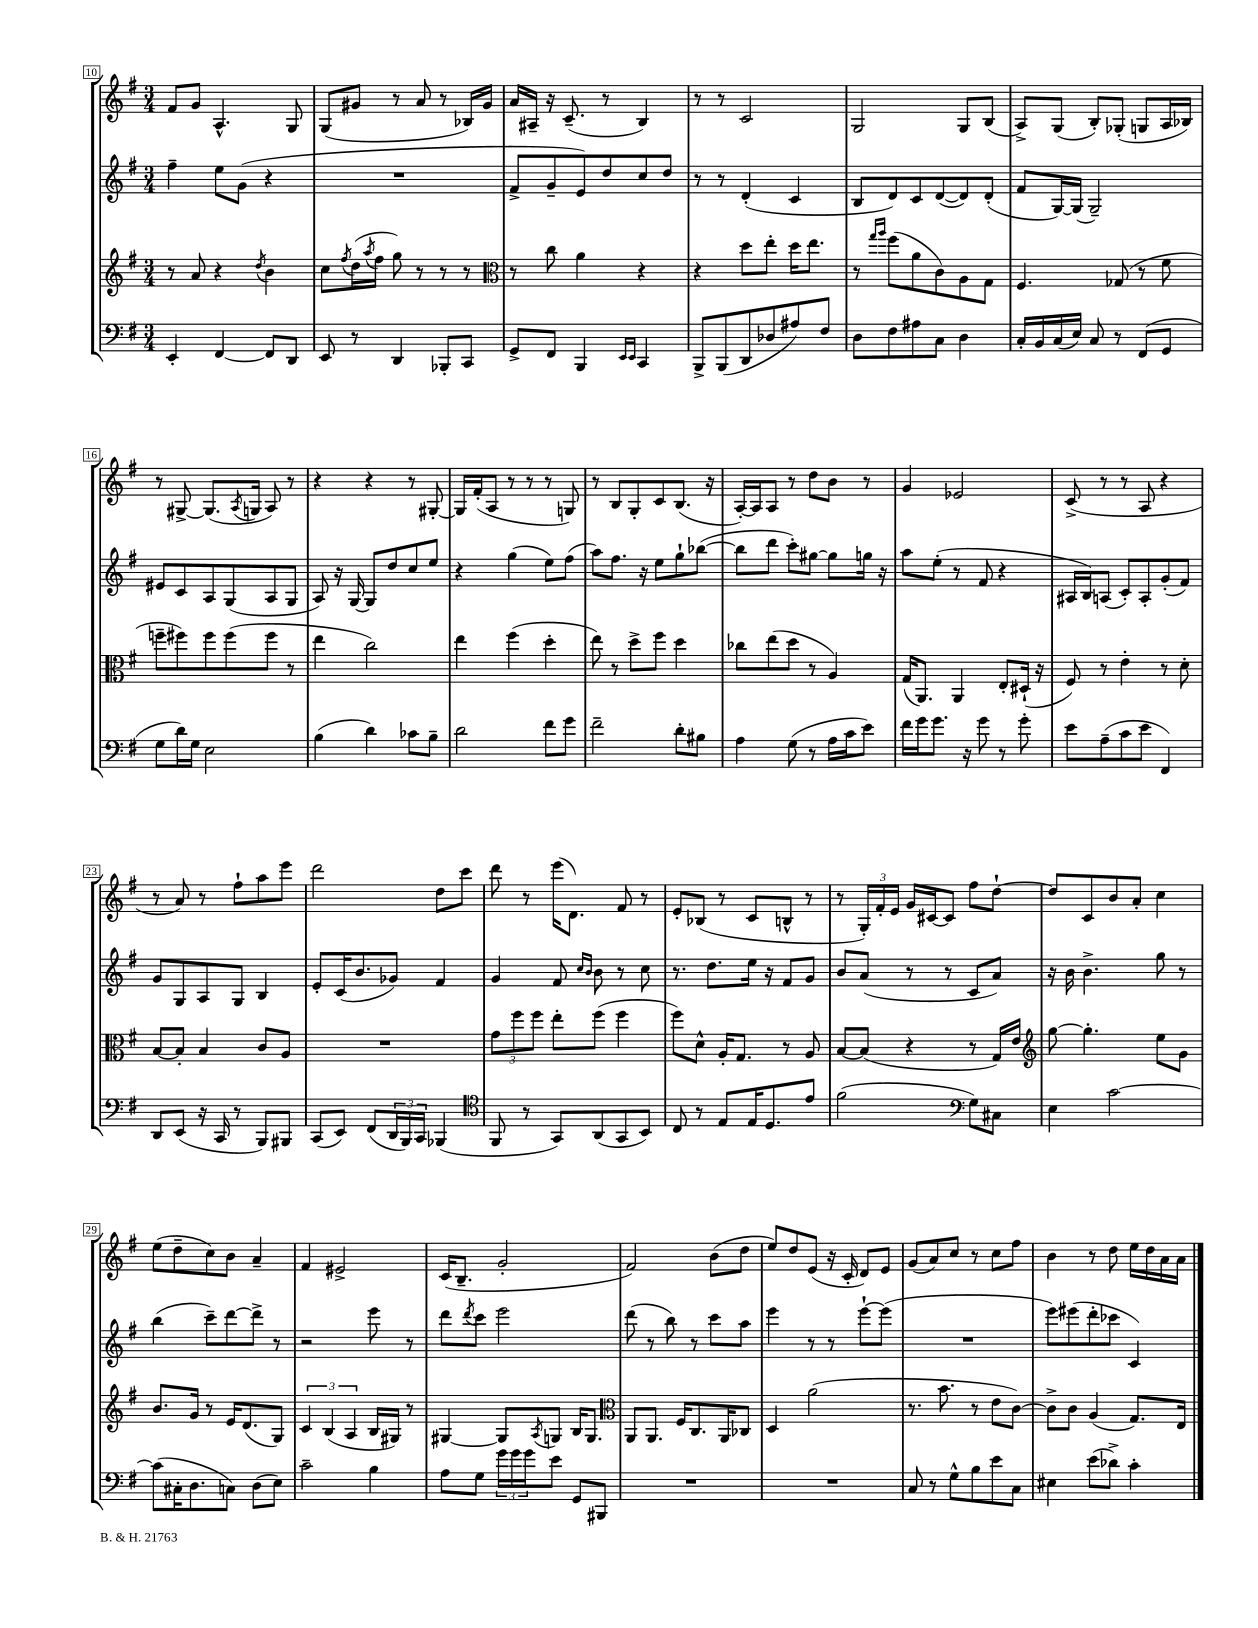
<<
\new StaffGroup <<
\new Staff = "s0" {
    \clef treble \key g \major \numericTimeSignature \time 3/4
    fis'8 g'8 a4.-^ g8 |
    g8( gis'8 r8 a'8 r8 bes16) gis'16 |
    a'16 ais16-- r16 c'8.--( r8 b4) |
    r8 r8 c'2 |
    g2 g8 b8( |
    a8->) g8( b8-.) ges8-.( g8 a16 bes16) |
    r8 gis8~-> gis8.( \acciaccatura { a8 } g16 a8) r8 |
    r4 r4 r8 gis8~-. |
    gis16 fis'16-.( a8 r8 r8 r8 g8) |
    r8 b8 g8-. c'8 b8.( r16 |
    a16~-.) a16 a8 r8 d''8 b'8 r8 |
    g'4 ees'2 |
    c'8->( r8 r8 a8 r4 |
    r8 a'8) r8 fis''8-! a''8 e'''8 |
    d'''2 d''8 c'''8 |
    d'''8 r8 e'''16( d'8.) fis'8 r8 |
    e'8-. bes8( r8 c'8 b8-^ r8 |
    r8 \tuplet 3/2 { g16-.) fis'16-. e'16 } g'16 cis'16~ cis'8 fis''8 d''8~-! |
    d''8 c'8 b'8 a'8-. c''4 |
    e''8( d''8-- c''8) b'8 a'4-- |
    fis'4 eis'2-> |
    c'16( b8.-- g'2-. |
    fis'2) b'8( d''8 |
    e''8) d''8 e'8( r16 c'16-. d'8) e'8 |
    g'8( a'8) c''8 r8 c''8 fis''8 |
    b'4 r8 d''8 e''16 d''16 a'16 a'16 \bar "|." |
}
\new Staff = "s1" {
    \clef treble \key g \major \numericTimeSignature \time 3/4
    fis''4-- e''8 g'8( r4 |
    R2. |
    fis'8-> g'8-- e'8) d''8 c''8 d''8 |
    r8 r8 d'4-.( c'4 |
    b8 d'8) c'8 d'8~( d'8) d'8-.( |
    fis'8 g16~) g16( g2--) |
    eis'8 c'8 a8 g8( a8 g8 |
    a8) r16 g16~ g8 d''8 c''8 e''8 |
    r4 g''4( e''8) fis''8( |
    a''8) fis''8. r16 e''8 g''8-! bes''8~( |
    bes''8 d'''8 c'''8-.) gis''8~ gis''8 g''16 r16 |
    a''8 e''8-.( r8 fis'8 r4 |
    ais16 b16) a8( c'8-.) a8-. g'8-.( fis'8) |
    g'8 g8 a8 g8 b4 |
    e'8-. c'16( b'8. ges'8) fis'4 |
    g'4 fis'8 \grace { c''16 b'16 } b'8 r8 c''8 |
    r8. d''8. e''16 r16 fis'8 g'8 |
    b'8 a'8( r8 r8 c'8 a'8) |
    r16 b'16 b'4.-> g''8 r8 |
    b''4( c'''8--) d'''8~ d'''8-> r8 |
    r2 e'''8 r8 |
    d'''8 \acciaccatura { d'''8 } c'''8 e'''2 |
    d'''8( r8 b''8) r8 c'''8 a''8 |
    e'''4 r8 r8 e'''8~-! e'''8( |
    R2. |
    e'''8) eis'''8( d'''8-. ces'''8 c'4) \bar "|." |
}
\new Staff = "s2" {
    \clef treble \key g \major \numericTimeSignature \time 3/4
    r8 a'8 r4 \acciaccatura { d''8 } b'4 |
    c''8 \acciaccatura { fis''8 } d''16( \acciaccatura { a''8 } fis''16 g''8) r8 r8 r8 |
    \clef alto r8 c''8 a'4 r4 |
    r4 d''8 e''8-. d''16 e''8. |
    r8 \grace { g''16 a''16 } fis''8( a'8 c'8) a8 g8 |
    fis4. ges8( r8 fis'8 |
    f''8-- fis''8) fis''8 fis''8( fis''8 r8 |
    e''4 c''2) |
    e''4 fis''4( d''4-. |
    e''8) r8 d''8-> fis''8 d''4 |
    ces''8 e''8( d''8 r8 a4) |
    g16( a,8.) a,4 e8-. dis16-!( r16 |
    fis8) r8 e'4-. r8 d'8-. |
    b8~ b8-. b4 c'8 a8 |
    R2. |
    \tuplet 3/2 { g'8 fis''8 fis''8 } e''8-. fis''8( fis''4 |
    fis''8) d'8-^ a16-. g8. r8 a8 |
    b8~ b8( r4 r8 g16) e'16 |
    \clef treble g''8~ g''4.-. e''8 g'8 |
    b'8. g'16 r8 e'16 d'8.( g8) |
    \tuplet 3/2 { c'4 b4( a4 } b16 gis16) r8 |
    gis4~ gis8 \acciaccatura { a8 } g8 b16 g8. |
    \clef alto a,8 a,8. fis16 c8. a,16 ces8 |
    d4 a'2( |
    r8. b'8. r8 e'8 c'8~) |
    c'8-> c'8 a4( g8.) e16 \bar "|." |
}
\new Staff = "s3" {
    \clef bass \key g \major \numericTimeSignature \time 3/4
    e,4-. fis,4~ fis,8 d,8 |
    e,8 r8 d,4 bes,,8-. c,8 |
    g,8-> fis,8 b,,4 \grace { e,16 e,16 } c,4 |
    b,,8-> b,,8( d,8 des8 ais8) fis8 |
    d8 fis8 ais8 c8 d4 |
    c16-. b,16 c16( e16) c8 r8 fis,8( g,8 |
    g8 d'16) g16 e2 |
    b4( d'4) ces'8 b8-- |
    d'2 fis'8 g'8 |
    fis'2-- d'8-. bis8 |
    a4 g8( r8 a16 c'16 e'8) |
    fis'16 g'16 g'8. r16 g'8 r8 g'8-. |
    e'8 a8--( c'8 e'8 fis,4) |
    d,8 e,8( r16 c,16 r8 b,,8) bis,,8 |
    c,8( e,8) fis,8( \tuplet 3/2 { d,16 b,,16) c,16 } bes,,4( |
    \clef tenor fis,8 r8 g,8) a,8( g,8 b,8) |
    c8 r8 e8 e16 d8. e'8 |
    fis'2( \clef bass g8) cis8 |
    e4 c'2~ |
    c'8( cis16-. d8. c8) d8( e8) |
    c'2-- b4 |
    a8 g8 \tuplet 3/2 { g'16 g'16 g'16 } e'8 g,8 bis,,8 |
    R2. |
    R2. |
    c8 r8 g8-^ b8 e'8 c8 |
    eis4 e'8( des'8->) c'4-. \bar "|." |
}
>>
>>
\layout { \context { \Score currentBarNumber = #10 \override BarNumber.stencil = #(make-stencil-boxer 0.1 0.3 ly:text-interface::print) } }
